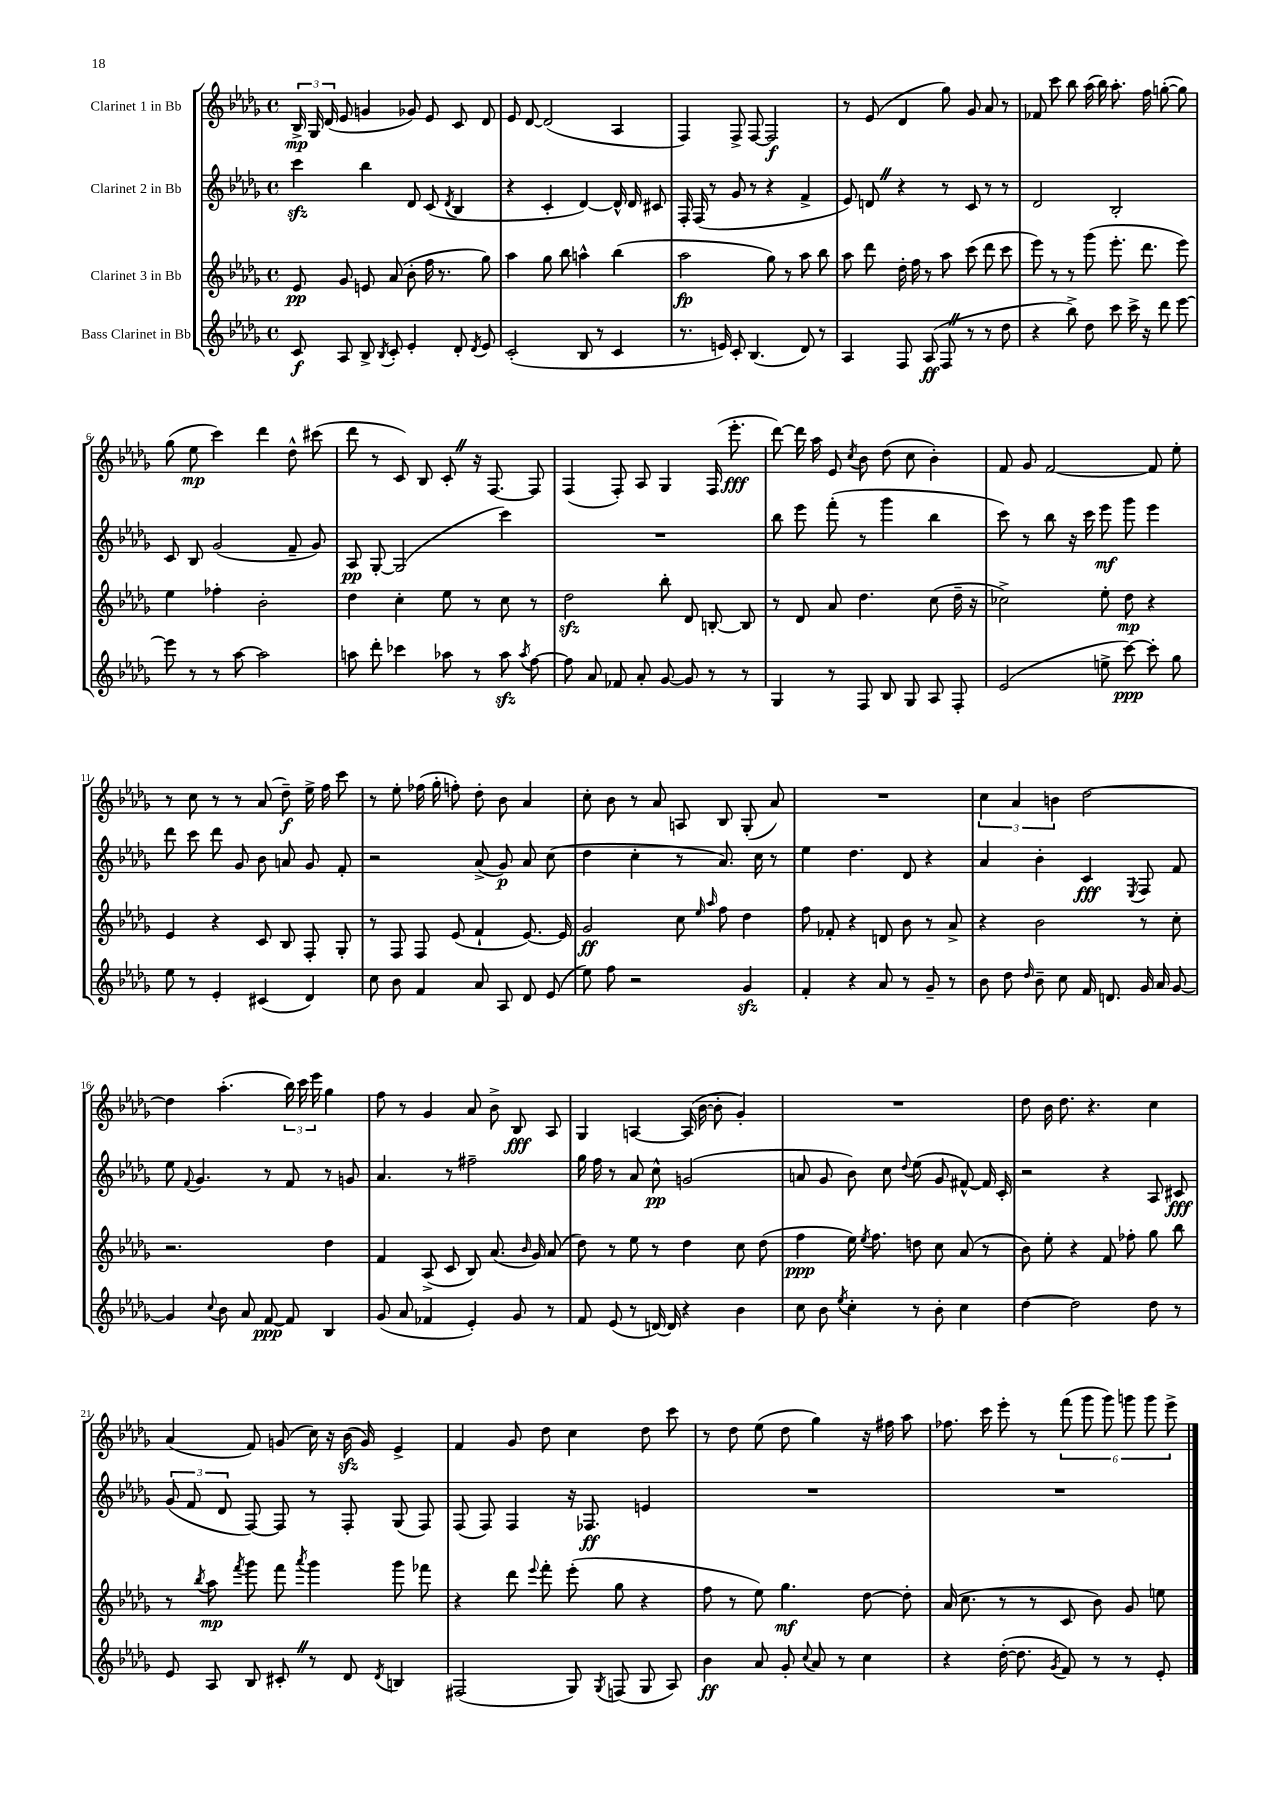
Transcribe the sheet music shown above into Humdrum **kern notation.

**kern	**kern	**kern	**kern
*staff4	*staff3	*staff2	*staff1
*clefG2	*clefG2	*clefG2	*clefG2
*k[b-e-a-d-g-]	*k[b-e-a-d-g-]	*k[b-e-a-d-g-]	*k[b-e-a-d-g-]
*M4/4	*M4/4	*M4/4	*M4/4
*met(c)	*met(c)	*met(c)	*met(c)
8c	8e-	4ccc	24B-^
.	.	.	24G-
.	.	.	(24d-
8A-	8g-	.	8e-
8B-^	8e	4bb-	4g
8qB-	.	.	.
8c'	(8a-	.	.
4e-'	8b-'	8d-	8g-)
.	16ff	(8c	8e-
.	8.r	.	.
.	.	8qd-	.
8d-'	.	4B-	8c
8qd-	.	.	.
8e-	8gg-)	.	8d-
=	=	=	=
(2c'	4aa-	4r	8e-
.	.	.	[8d-
.	8gg-	4c'	(2d-]
.	8bb-	.	.
8B-	4aa^^	[4d-)	.
8r	.	.	.
4c	(4bb-	16d-^^]	4A-
.	.	16d-	.
.	.	8c#	.
=	=	=	=
8.r	2aa-	16F'	4F)
.	.	(16F	.
.	.	8r	.
16e)	.	.	.
8c'	.	8g-	8F^
(4.B-	.	8r	[8F
.	8gg-)	4r	2F]
.	8r	.	.
8d-)	8aa-	4f^	.
8r	8bb-	.	.
=	=	=	=
4A-	8aa-	8e-)	8r
.	8ddd-	8d	(8e-
8F	16dd-'	4r	4d-
.	16ff	.	.
(8A-	8r	.	.
8F	8aa-	8r	8gg-)
8r	(8ccc	8c	8g-
8r	8ddd-	8r	8a-
8dd-	8ccc	8r	8r
=	=	=	=
4r	8eee-)	2d-	8f-
.	8r	.	8ccc
8bb-^)	8r	.	8bb-
8dd-	(8ggg-	.	(16aa-
.	.	.	16bb-)
8ccc	8.eee-'	2B-'	8.aa-'
16ccc^	.	.	.
16r	8.ddd-	.	16ff
8ddd-	.	.	([8gg'
[8eee-	8eee-)	.	8gg])
=	=	=	=
8eee-]	4ee-	8c	(8gg-
8r	.	8B-	8ee-
8r	4ff-'	(2g-	4ccc)
[8aa-	.	.	.
2aa-]	2b-'	.	4ddd-
.	.	8f~	8dd-^^
.	.	8g-)	(8ccc#
=	=	=	=
8aa	4dd-	8A-	8ddd-
8ddd-'	.	[8G-'	8r
4ccc-	4cc'	(2G-]	8c)
.	.	.	8B-
8aa-	8ee-	.	8c'
8r	8r	.	16r
.	.	.	[8.F
8aa-	8cc	4ccc)	.
8qaa-	.	.	.
[8ff	8r	.	8F]
=	=	=	=
8ff]	2dd-	1r	(4F
8a-	.	.	.
8f-	.	.	8F')
8a-'	.	.	8A-
[8g-	8bb-'	.	4G-
8g-]	8d-	.	.
8r	[8B'	.	(16F
.	.	.	8.eee-'
8r	8B]	.	.
=	=	=	=
4G-	8r	8bb-	[8ddd-)
.	8d-	8eee-	16ddd-]
.	.	.	16aa-
8r	8a-	(8fff'	8e-
.	.	.	8qcc
8F	4.dd-	8r	8b-
8B-	.	4ggg-	(8dd-
8G-	.	.	8cc
8A-	(8cc	4bb-	4b-')
8F'	16dd-~	.	.
.	16r	.	.
=	=	=	=
(2e-	2cc-^)	8ccc)	8f
.	.	8r	8g-
.	.	8bb-	[2f
.	.	16r	.
.	.	16ccc	.
8ee^	8ee-'	8eee-	.
[8ccc)	8dd-	8ggg-	.
8ccc']	4r	4eee-	8f]
8gg-	.	.	8ee-'
=	=	=	=
8ee-	4e-	8ddd-	8r
8r	.	8ccc	8cc
4e-'	4r	8ddd-	8r
.	.	8g-	8r
(4c#	8c	8b-	(8a-
.	8B-	8a	8dd-~)
4d-)	8F'	8g-	16ee-^
.	.	.	16ff
.	8G-'	8f'	8ccc
=	=	=	=
8cc	8r	2r	8r
8b-	8F	.	8ee-'
4f	8F	.	(16ff-
.	.	.	16gg-'
.	(8e-	.	8ff')
8a-	4f`	(8a-^	8dd-'
8A-	.	8g-)	8b-
8d-	[8.e-)	8a-	4a-
(8e-	.	(8cc	.
.	16e-]	.	.
=	=	=	=
8ee-)	2g-	4dd-	8cc'
8ff	.	.	8b-
2r	.	4cc'	8r
.	.	.	8a-
.	8cc	8r	8A
.	16qqee-	.	.
.	16qqaa-	.	.
.	8ff	8.a-)	8B-
4g-	4dd-	.	(8G-'
.	.	16cc	.
.	.	8r	8a-)
=	=	=	=
4f'	8ff	4ee-	1r
.	8f-'	.	.
4r	4r	4.dd-	.
8a-	8d	.	.
8r	8b-	8d-	.
8g-~	8r	4r	.
8r	8a-^	.	.
=	=	=	=
8b-	4r	4a-	6cc
8dd-	.	.	.
.	.	.	6a-
16qqdd-	.	.	.
8b-~	2b-	4b-'	.
.	.	.	6b
8cc	.	.	.
16f	.	4c	[2dd-
8.d	.	.	.
.	.	8qE-	.
16g-	8r	8F	.
16a-	.	.	.
[8g-	8cc'	8f	.
=	=	=	=
4g-]	2.r	8ee-	4dd-]
.	.	8qqf	.
.	.	4.g-	.
8qqcc	.	.	.
8b-	.	.	(4.aa-'
8a-	.	.	.
[8f	.	8r	.
8f]	.	8f	24bb-)
.	.	.	24ccc
.	.	.	24eee-
4B-	4dd-	8r	4gg-
.	.	8g	.
=	=	=	=
(8g-	4f	4.a-	8ff
8a-	.	.	8r
4f-	(8A-^	.	4g-
.	8c	8r	.
4e-')	8B-)	2ff#~	8a-
.	(8.a-	.	8b-^
8g-	.	.	8B-
.	16qqb-	.	.
.	16g-)	.	.
8r	(8a-	.	8A-
=	=	=	=
8f	8dd-)	16gg-	4G-
.	.	16ff	.
(8e-	8r	8r	.
8r	8ee-	8a-	[4A
[16d)	8r	8cc^^	.
16d]	.	.	.
4r	4dd-	(2g	(16A]
.	.	.	[16b-
.	.	.	8b-']
4b-	8cc	.	4g-')
.	(8dd-	.	.
=	=	=	=
8cc	4ff	8a	1r
8b-	.	8g-	.
8qee-	.	.	.
4cc'	16ee-)	8b-)	.
.	8qee-	.	.
.	8.ff	.	.
.	.	8cc	.
.	.	8qqdd-	.
8r	8dd	(8ee-	.
8b-'	8cc	8g-	.
4cc	(8a-	[8f#^^)	.
.	8r	16f#]	.
.	.	16c'	.
=	=	=	=
[4dd-	8b-)	2r	8dd-
.	8ee-'	.	16b-
.	.	.	8.dd-
2dd-]	4r	.	.
.	.	.	4.r
.	8f	4r	.
.	8ff-'	.	.
8dd-	8gg-	8A-	4cc
8r	8bb-	8c#	.
=	=	=	=
8e-	8r	(12g-	(4a-
.	.	12f	.
.	8qbb-	.	.
8A-	8aa-	.	.
.	.	12d-	.
.	8qfff	.	.
8B-	8ggg-	[8F)	8f)
8c#'	8fff	8F]	(8g
.	8qaaa-	.	.
8r	4ggg-	8r	16cc)
.	.	.	16r
8d-	.	8F'	(16b-
.	.	.	16g)
8qd-	.	.	.
4B	8ggg-	(8G-	4e-^
.	8fff-	8F)	.
=	=	=	=
(2F#	4r	(8F	4f
.	.	8F)	.
.	8ddd-	4F	8g-
.	8qqeee-	.	.
.	8fff'	.	8dd-
8G-)	(8eee-'	16r	4cc
.	.	8.F-	.
8qG-	.	.	.
(8F	8gg-	.	.
8G-	4r	4e	8dd-
8A-)	.	.	8ccc
=	=	=	=
4b-	8ff	1r	8r
.	8r	.	8dd-
8a-	8ee-)	.	(8ee-
8g-'	4.gg-	.	8dd-
8qqcc	.	.	.
8a-	.	.	4gg-)
8r	.	.	.
4cc	[8dd-	.	16r
.	.	.	16ff#
.	8dd-']	.	8aa-
=	=	=	=
4r	(16a-	1r	8.ff-
.	8.cc	.	.
.	.	.	16ccc
([16dd-'	8r	.	8eee-'
8.dd-]	.	.	.
.	8r	.	8r
8qg-	.	.	.
8f)	8c	.	(12fff
.	.	.	12ggg-
8r	8b-)	.	.
.	.	.	12ggg-)
8r	8g-	.	12ggg
.	.	.	12ggg
8e-'	8ee	.	.
.	.	.	12eee-^
==	==	==	==
*-	*-	*-	*-
